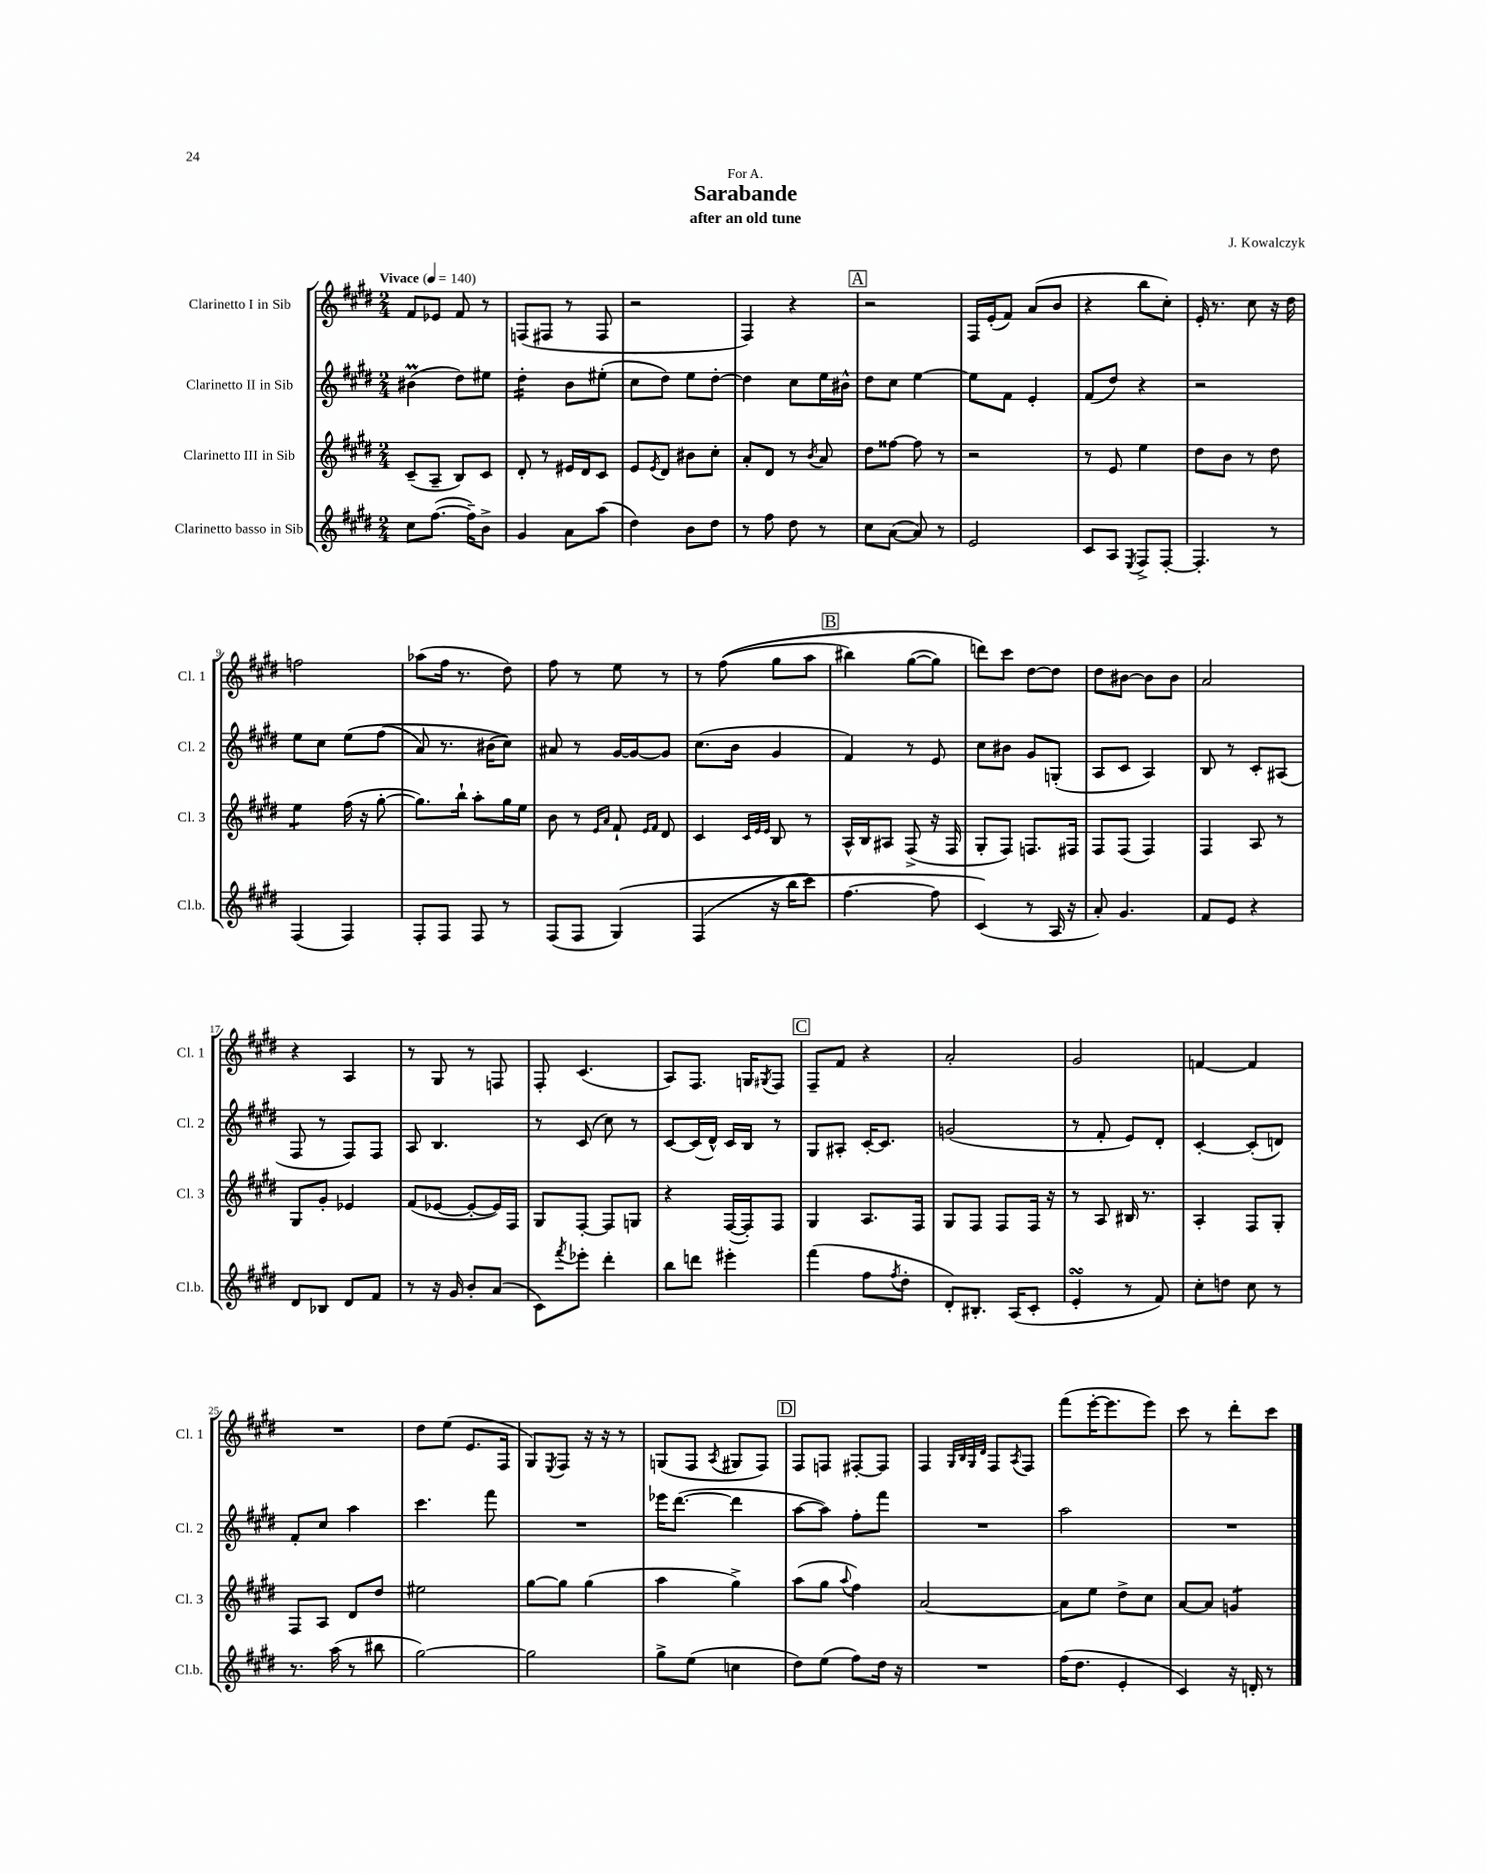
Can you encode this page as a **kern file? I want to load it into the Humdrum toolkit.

**kern	**kern	**kern	**kern
*staff4	*staff3	*staff2	*staff1
*clefG2	*clefG2	*clefG2	*clefG2
*k[f#c#g#d#]	*k[f#c#g#d#]	*k[f#c#g#d#]	*k[f#c#g#d#]
*M2/4	*M2/4	*M2/4	*M2/4
*MM140	*MM140	*MM140	*MM140
8cc#	(8c#~	(4b#	8f#
([8.ff#	8A~	.	8e-
.	8B)	8dd#)	8f#
16ff#~])	.	.	.
8b^	8c#	8ee#	8r
=	=	=	=
4g#	8d#'	4dd#'	(8F
.	8r	.	8F#
8a	16e#	8b	8r
.	16d#	.	.
(8aa	8c#	(8ee#'	8F#
=	=	=	=
4dd#)	8e	8cc#	2r
.	8qe	.	.
.	8d#	8dd#)	.
8b	8b#	8ee	.
8dd#	8cc#'	[8dd#'	.
=	=	=	=
8r	8a'	4dd#]	4F#)
8ff#	8d#	.	.
8dd#	8r	8cc#	4r
.	8qb	.	.
8r	8a	16ee	.
.	.	16b#^^	.
=	=	=	=
8cc#	8dd#	8dd#	2r
([8a	[8ff##	8cc#	.
8a])	8ff##]	[4ee	.
8r	8r	.	.
=	=	=	=
2e	2r	8ee]	16F#
.	.	.	(16e'
.	.	8f#	8f#)
.	.	4e'	(8a
.	.	.	8b
=	=	=	=
8c#	8r	(8f#	4r
8A	8e	8dd#)	.
8qE	.	.	.
8F#^	4ee	4r	8bb
[8F#'	.	.	8cc#')
=	=	=	=
4.F#']	8dd#	2r	16e'
.	.	.	8.r
.	8b	.	.
.	8r	.	8cc#
8r	8dd#	.	16r
.	.	.	16dd#
=	=	=	=
(4F#	4ee	8ee	2ff
.	.	8cc#	.
4F#)	(16ff#	&(8ee	.
.	16r	.	.
.	[8gg#'	(8ff#	.
=	=	=	=
8F#'	8.gg#])	8a)	(8aa-
8F#	.	8.r	16ff#
.	16bb`	.	8.r
8F#	8aa'	.	.
.	.	(16b#	.
8r	16gg#	8cc#)&)	8dd#)
.	16ee	.	.
=	=	=	=
(8F#	8b	8a#	8ff#
8F#	8r	8r	8r
.	16qqe	.	.
.	16qqa	.	.
&(4G#)	8f#`	[16g#	8ee
.	.	16g#_	.
.	16qqe	.	.
.	16qqf#	.	.
.	8d#	8g#]	8r
=	=	=	=
(4F#	4c#	(8.cc#	8r
.	.	.	&((8ff#
.	.	16b	.
.	32qqc#	.	.
.	32qqe	.	.
.	32qqe	.	.
16r	8B	4g#	8gg#
16bb	.	.	.
8ccc#)	8r	.	8aa
=	=	=	=
[4.ff#	16A^^	4f#)	4bb#)
.	16B	.	.
.	8A#	.	.
.	(8F#^	8r	([8gg#
8ff#]	16r	8e	8gg#])
.	16F#	.	.
=	=	=	=
(4c#&)	8G#'	8cc#	8ddd&)
.	8F#)	8b#	8ccc#
8r	8.F	8g#	[8dd#
16A	.	(8G'	8dd#]
16r	16F#	.	.
=	=	=	=
8a')	8F#	8A	8dd#
4.g#	(8F#	8c#	[8b#
.	4F#)	4A)	8b#]
.	.	.	8b#
=	=	=	=
8f#	4F#	8B	2a
8e	.	8r	.
4r	8A	8c#'	.
.	8r	(8A#	.
=	=	=	=
8d#	8G#	8F#	4r
8B-	8g#'	8r	.
8d#	4e-	8F#)	4A
8f#	.	8F#	.
=	=	=	=
8r	(8f#	8A	8r
16r	[8e-	4.B	8G#
16g#	.	.	.
8b'	8e-'_	.	8r
(8a	16e-])	.	8F
.	16F#	.	.
=	=	=	=
8c#)	8G#	8r	8F#'
8qfff#	.	.	.
8eee-'	[8F#'	(8c#	(4.c#
4ddd#'	8F#]	8cc#)	.
.	8G	8r	.
=	=	=	=
8bb	4r	[8c#	8A)
8ddd	.	(16c#]	8.F#
.	.	16d#^^)	.
4eee#'	([16F#	16c#	.
.	16F#'])	16B	16G
.	.	.	8qG#
.	8F#	8r	8F#
=	=	=	=
(4fff#	4G#	8G#	8F#~
.	.	8A#'	8f#
8ff#	8.A	[16c#'	4r
.	.	8.c#]	.
8qff#	.	.	.
8dd#'	.	.	.
.	16F#	.	.
=	=	=	=
8d#')	8G#	(2g	2a'
8.B#'	8F#	.	.
.	8F#	.	.
(16A	.	.	.
8c#'	16F#	.	.
.	16r	.	.
=	=	=	=
4e'	8r	8r	2g#
.	8A	8f#'	.
8r	16B#	8e)	.
.	8.r	.	.
8f#)	.	8d#'	.
=	=	=	=
8cc#'	4A'	[4c#'	[4f
8dd	.	.	.
8cc#	8F#	(8c#']	4f]
8r	8G#'	8d)	.
=	=	=	=
8.r	8F#	8f#'	2r
.	8A	8cc#	.
(16aa	.	.	.
8r	8d#	4aa	.
8bb#	8dd#	.	.
=	=	=	=
[2gg#)	2ee#	4.ccc#	8dd#
.	.	.	(8ee
.	.	.	8.e
.	.	8fff#	.
.	.	.	16F#
=	=	=	=
2gg#]	[8gg#	2r	8G#)
.	.	.	8qE
.	8gg#]	.	8F#
.	(4gg#	.	16r
.	.	.	16r
.	.	.	8r
=	=	=	=
8gg#^	4aa	16eee-	(8G
.	.	([8.ddd#	.
(8ee	.	.	8F#
.	.	.	8qA
4cc	4gg#^)	4ddd#]	8G#
.	.	.	8F#)
=	=	=	=
8dd#)	(8aa	[8aa	8F#
(8ee	8gg#	8aa])	8F
.	8qqaa	.	.
8ff#)	4ff#)	8ff#'	[8F#'
16dd#	.	8fff#	8F#]
16r	.	.	.
=	=	=	=
2r	[2a	2r	4F#
.	.	.	32qqG#
.	.	.	32qqB
.	.	.	32qqG#
.	.	.	32qqd#
.	.	.	8F#
.	.	.	8qA
.	.	.	8F#
=	=	=	=
(16ff#	8a]	2aa	(8fff#
8.dd#	.	.	.
.	8ee	.	[16eee'
.	.	.	8.eee]
4e'	8dd#^	.	.
.	8cc#	.	8eee)
=	=	=	=
4c#)	[8a	2r	8ccc#
.	8a]	.	8r
16r	4g	.	8ddd#'
16d'	.	.	.
8r	.	.	8ccc#
==	==	==	==
*-	*-	*-	*-
